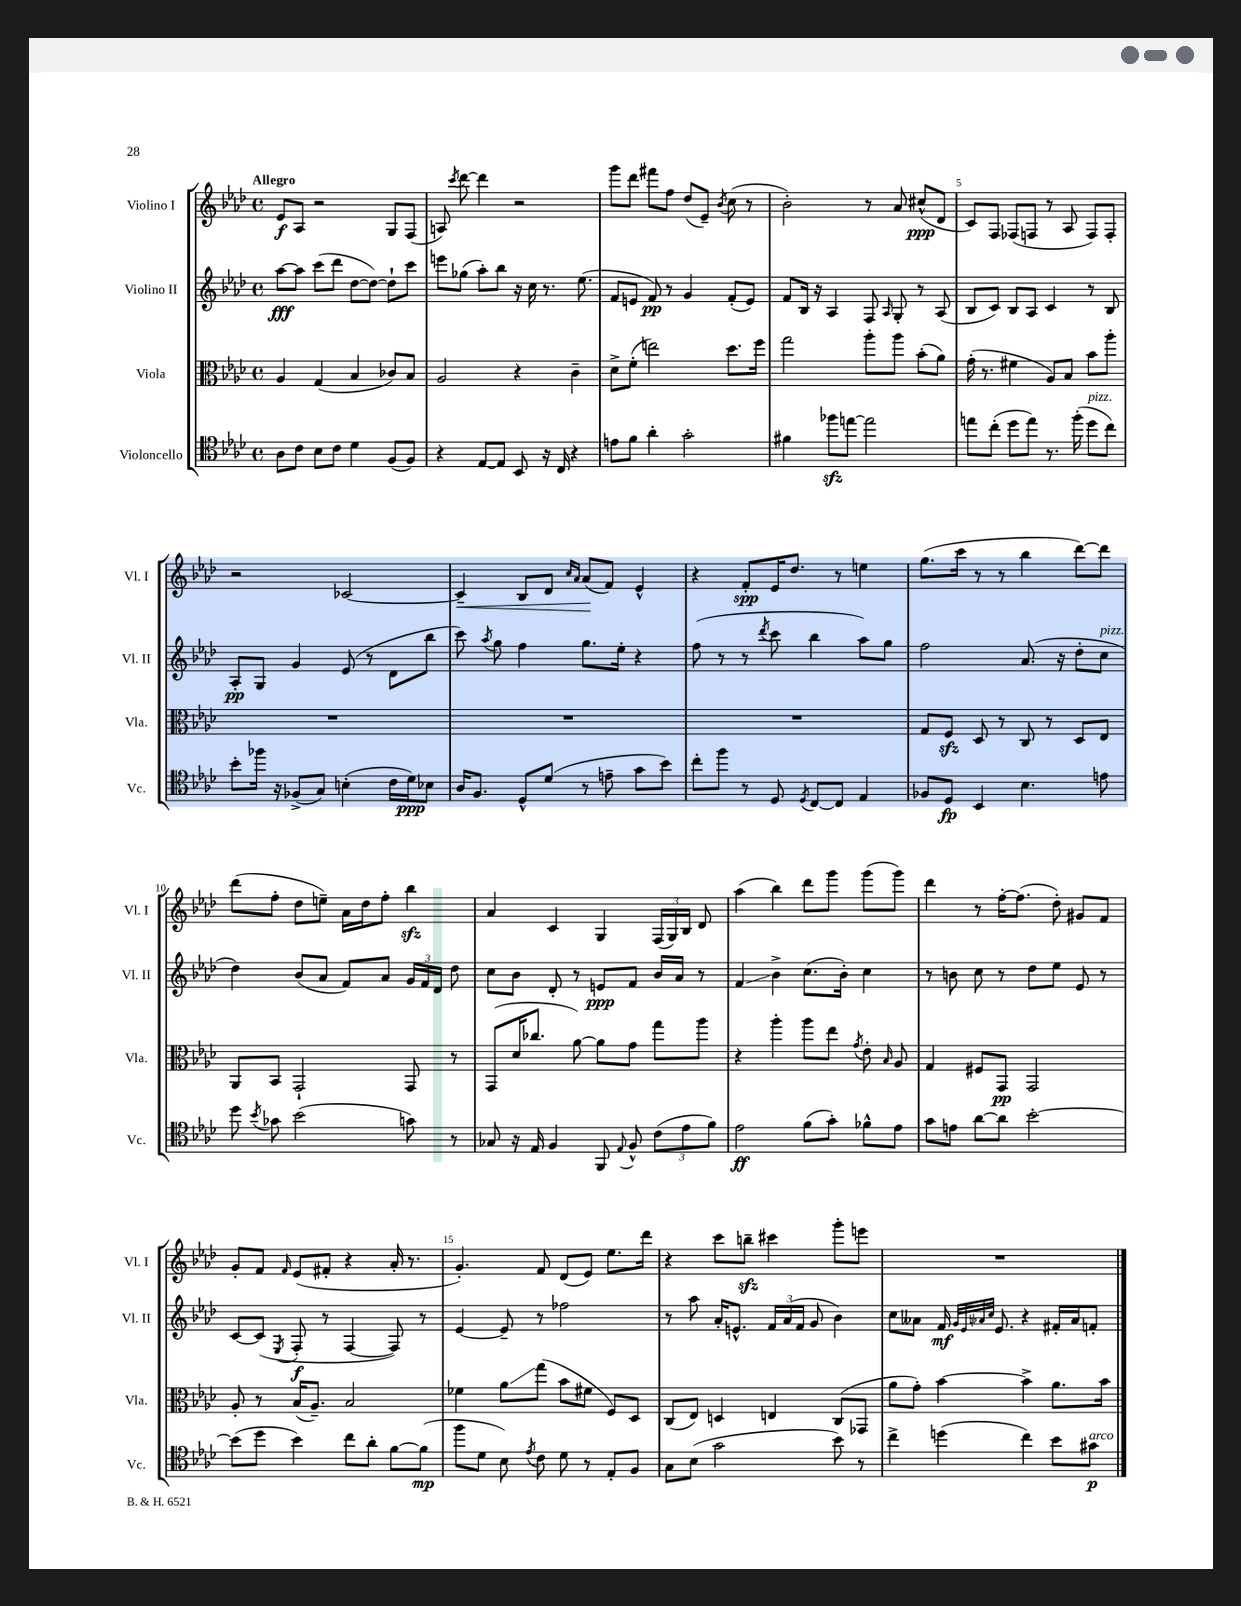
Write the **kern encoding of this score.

**kern	**kern	**kern	**kern
*staff4	*staff3	*staff2	*staff1
*clefC4	*clefC3	*clefG2	*clefG2
*k[b-e-a-d-]	*k[b-e-a-d-]	*k[b-e-a-d-]	*k[b-e-a-d-]
*M4/4	*M4/4	*M4/4	*M4/4
*met(c)	*met(c)	*met(c)	*met(c)
8A-	4A-	[8aa-	8e-
8c	.	8aa-]	8A-
8B-	(4G	(8ccc	2r
8c	.	8ddd-	.
4d-	4B-	[8dd-	.
.	.	8dd-_)	.
(8F	8c-)	8dd-`]	8G
8F)	8B-	8ccc	(8F
=	=	=	=
4r	2A-	8eee	8A)
.	.	.	8qccc
.	.	(8gg-	[8ddd-
[8E-	.	8aa-')	4ddd-]
8E-]	.	8bb-	.
8BB-	4r	16r	2r
.	.	16cc	.
16r	.	8.r	.
16C	.	.	.
4r	4c~	.	.
.	.	(8.ee-	.
=	=	=	=
8e	8d-^	8f	8ggg
8f	(8f'	8e	8ddd-
4a-'	2ee)	8f)	8fff#
.	.	8r	8ff
2g'	.	4g	(8dd-
.	.	.	8e-~)
.	.	.	8qb-
.	8.dd-	(8f'	(8cc
.	.	8e)	8r
.	16ff	.	.
=	=	=	=
4f#	2gg	8f	2b-')
.	.	16B-	.
.	.	16r	.
8ff-	.	4A-	.
[8ee	.	.	.
2ee]	8aa-'	8F	8r
.	.	16qqA-	.
.	8aa-	8G'	8a-
.	(8b-'	8r	(8cc#^^
.	8a-)	(8A-	8d-
=	=	=	=
8ee	(16g'	8B-	8c)
.	8.r	.	.
(8cc'	.	8c)	8F
8dd-	4f#	8B-	(8F-
8ee)	.	8A-	8F
8.r	8A-)	4c	8r
.	8B-	.	8A-
(16ff'	.	.	.
8dd-	8b-	8r	8F)
8cc)	8aa-'	8B-	8F'
=	=	=	=
8b-'	1r	8A-'	2r
16ff-	.	8G	.
16r	.	.	.
(8F-^	.	4g	.
8G)	.	.	.
(4B'	.	(8e-	[2c-
.	.	8r	.
16c	.	8d-	.
16d-)	.	.	.
8B-	.	8bb-	.
=	=	=	=
16A-	1r	8ccc)	4c-~]
8.F	.	.	.
.	.	8qaa-	.
.	.	8gg	.
8D-^^	.	4ff	8B-
(8d-	.	.	8d-
.	.	.	16qqcc
.	.	.	16qqa-
8r	.	8.gg	(8a-
8e~	.	.	8f)
.	.	16ee-'	.
8g	.	4r	4e-^^
8b-)	.	.	.
=	=	=	=
8cc'	1r	(8ff	4r
8ff	.	8r	.
8r	.	8r	8f'
.	.	8qddd-	.
8D-	.	8ccc	16e-
.	.	.	8.dd-
8qD-	.	.	.
[8C	.	4bb-	.
8C]	.	.	8r
4E-	.	8aa-)	4ee
.	.	8gg	.
=	=	=	=
8F-	8G	2ff	(8.gg
8D-	8F	.	.
.	.	.	16ccc
4BB-	8D-	.	8r
.	8r	.	8r
4.B-	8C	(8.a-	4bb-
.	8r	.	.
.	.	16r	.
.	8D-	8dd-'	[8ddd-)
8e	8E-	8cc	8ddd-]
=	=	=	=
8dd-	8AA-	4dd-)	(8ddd-
8qb-	.	.	.
8g-	8BB-	.	8ff'
(2b-	2GG`	(8b-	8dd-
.	.	8a-	8ee~)
.	.	8f)	16a-
.	.	.	16dd-
.	.	8a-	8ff'
8g)	8GG	24g	4bb-
.	.	24f	.
.	.	24d-	.
8r	8r	8dd-	.
=	=	=	=
8G-	(8GG	8cc	4a-
16r	16d-	8b-	.
16E-	8.cc-	.	.
4F	.	8d-'	4c
.	[8a-)	8r	.
8FF	8a-]	8e	4G
8qqE-	.	.	.
8F^^	8g	8f	.
(12c	8gg	16b-	(24F
.	.	.	24G)
.	.	16a-	.
12e-	.	.	24B-
.	8aa-	8r	8d-
12f)	.	.	.
=	=	=	=
2e-	4r	4f	(4aa-
.	4aa-'	4b-^	4bb-)
(8f	8aa-	(8.cc	8ddd-
8g')	8ee-	.	8ggg
.	.	16b-')	.
.	8qg	.	.
8f-^^	8e-'	4cc	(8ggg
.	16qqB-	.	.
8e-	8A-	.	8ggg)
=	=	=	=
8g	4G	8r	4ddd-
8e	.	8b	.
[8a-	8F#	8cc	8r
8a-]	8GG	8r	[16ff'
.	.	.	(8.ff]
[2b-'	2GG	8dd-	.
.	.	8ee-	8dd-')
.	.	8e-	8g#
.	.	8r	8f
=	=	=	=
(8b-]	8A-'	[8c	8g'
8dd-	8r	(8c]	8f
.	.	8qE-	16qqf
4b-)	(16B-	8F'	(8e-
.	8.A-~)	.	.
.	.	8r	8f#'
8cc	2B-	[4F	4r
8a-'	.	.	.
[8f	.	8F])	16a-'
.	.	.	8.r
(8f]	.	8r	.
=	=	=	=
8ff	4f-	[4e-	4.g')
8d-	.	.	.
8B-)	8a-	8e-~]	.
8qe-	.	.	.
8c	(8gg	8r	8f
8d-	8b-	2ff-	(8d-
8r	8f#	.	8e-)
8E-'	8F)	.	8.ee-
8F	8D-	.	.
.	.	.	16ddd-
=	=	=	=
8G	(8C	8r	4r
(8B-	8E-)	8aa-	.
2g	4D	16a-'	8ccc
.	.	8.e^^	.
.	.	.	8bb~
.	4E	24f	4ccc#
.	.	(24a-	.
.	.	24f	.
.	.	8g	.
8b-)	(8C	4b-)	8ggg'
8r	8GG-	.	8eee
=	=	=	=
4cc^	8a-	8cc	1r
.	8g')	8a--	.
(4dd	[4b-	16f	.
.	.	32qqg	.
.	.	32qqe-	.
.	.	32qqa-	.
.	.	32qqcc	.
.	.	8.e-	.
4cc)	4b-^]	4r	.
8b-	8.a-	16f#'	.
.	.	16a-	.
8g#	.	8f'	.
.	16b-	.	.
==	==	==	==
*-	*-	*-	*-
